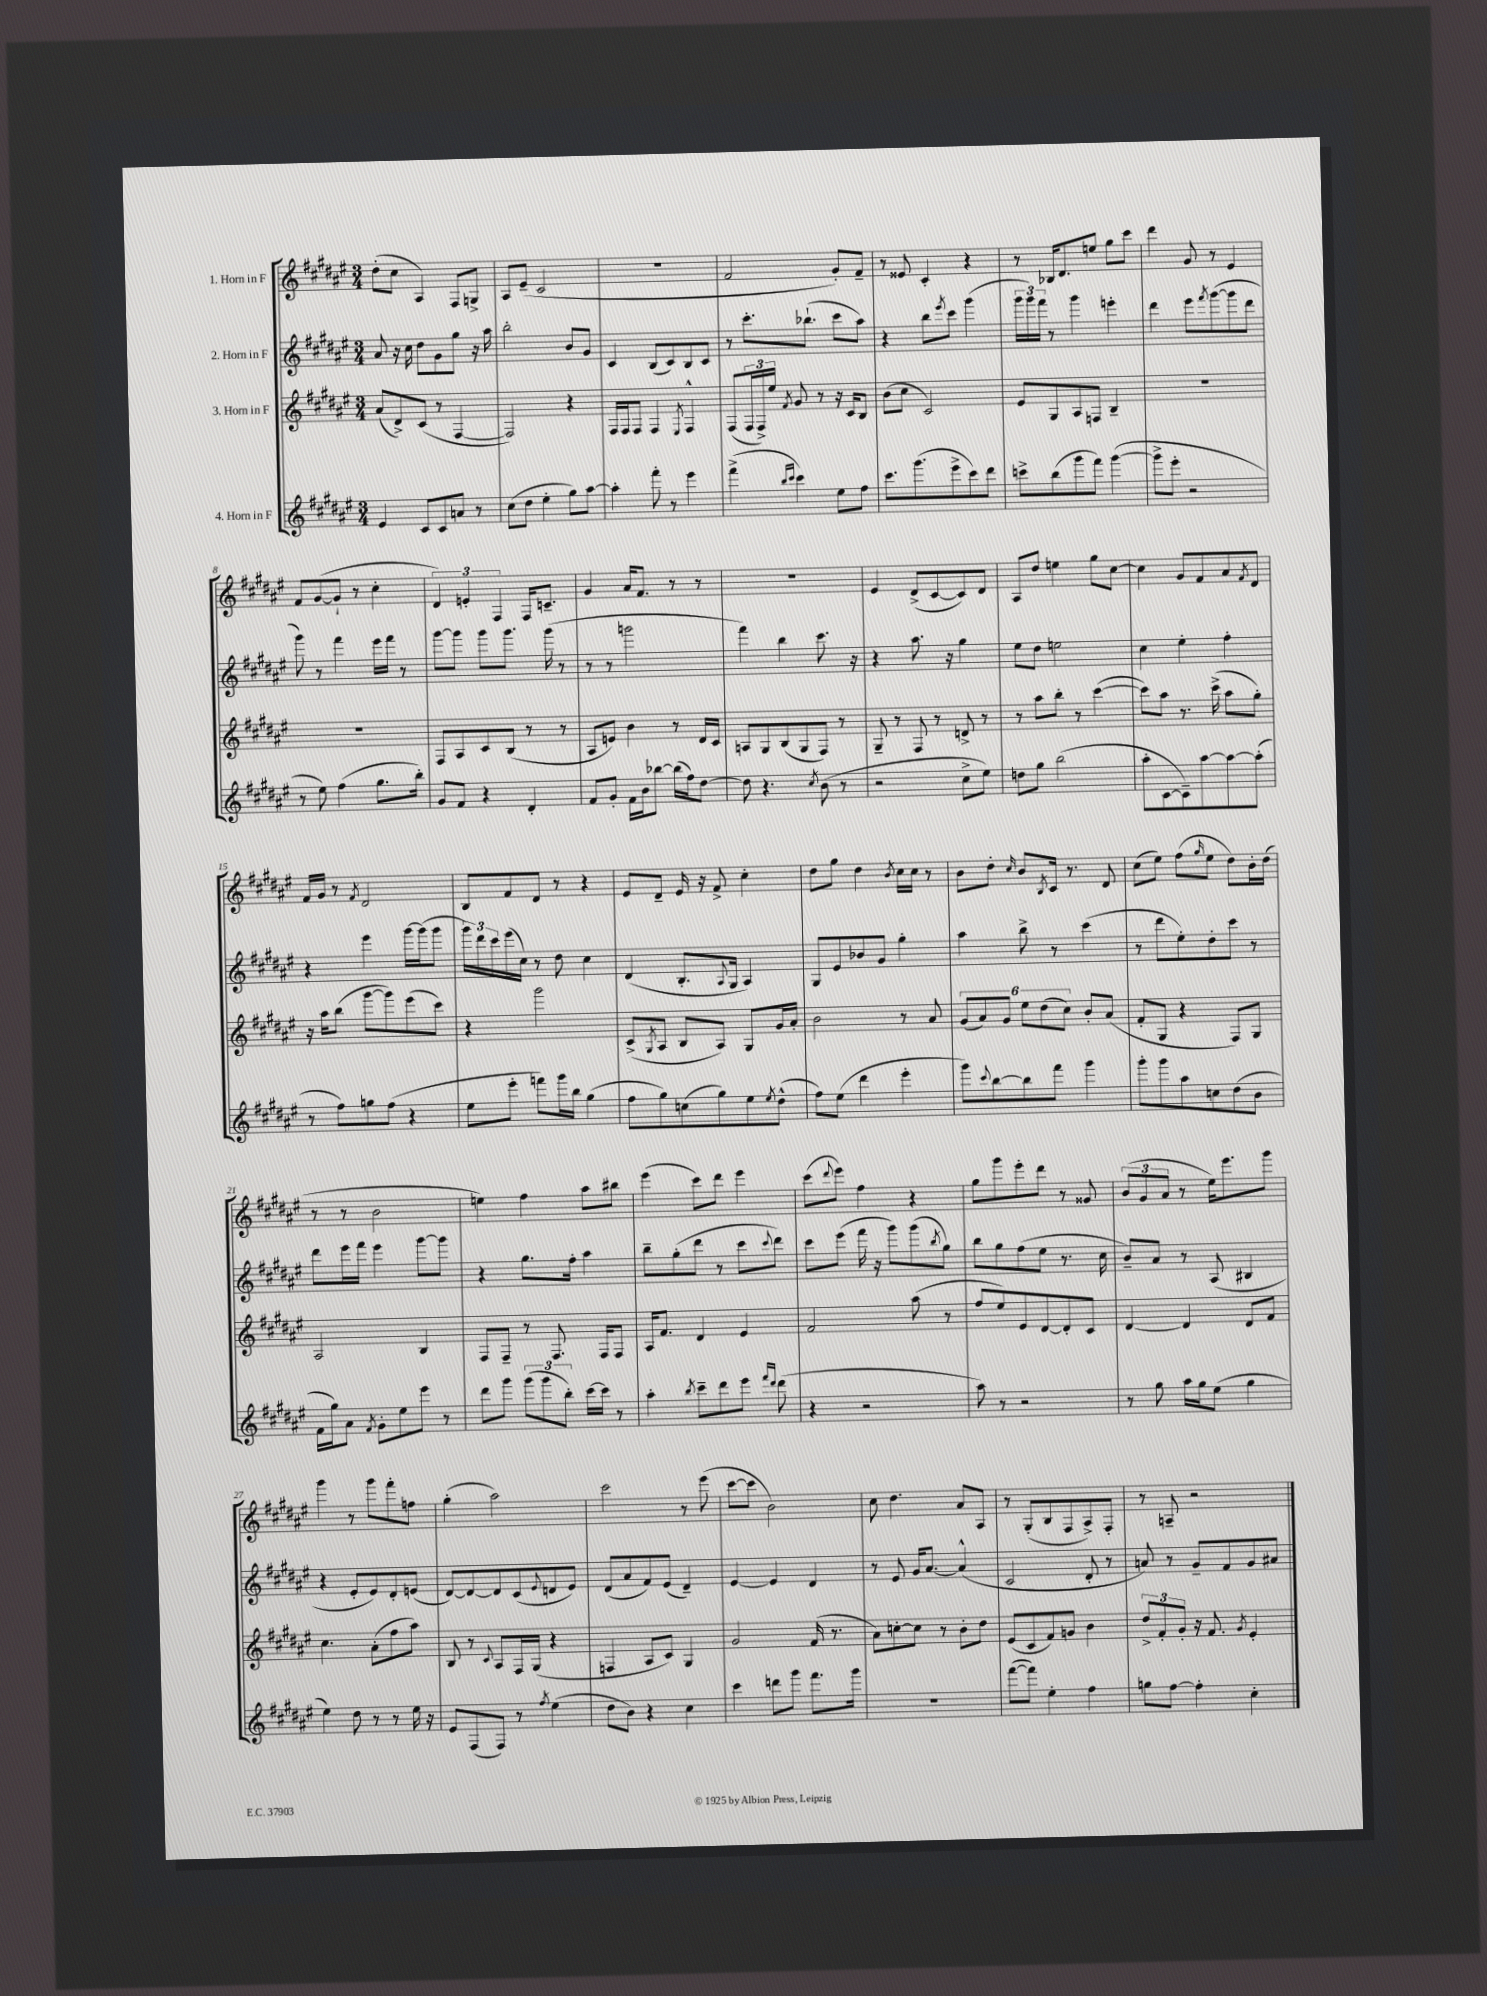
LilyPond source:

<<
\new StaffGroup <<
\new Staff = "s0" \with { instrumentName = "1. Horn in F" } {
    \clef treble \key fis \major \numericTimeSignature \time 3/4
    dis''8-.( cis''8 ais4) fis8 g8-> |
    ais8 eis'8--( cis'2 |
    R2. |
    fis'2 gis'8-.) fis'8-- |
    r8 eisis'8 cis'4-. r4 |
    r8 bes16 dis'8. e''8 gis''8 cis'''8 |
    dis'''4 gis'8 r8 eis'4 |
    fis'8 gis'8~( gis'8-! r8 cis''4-. |
    \tuplet 3/2 { dis'4) e'4-. fis4 } fis16 c'8.-- |
    gis'4 ais'16 fis'8. r8 r8 |
    R2. |
    eis'4 dis'8->( cis'8~ cis'8) dis'8 |
    ais8 dis''8 e''4 gis''8 cis''8~ |
    cis''4 gis'8 fis'8 ais'8 \acciaccatura { fis'8 } dis'8 |
    fis'16 gis'16 r8 \acciaccatura { fis'8 } dis'2 |
    b8 fis'8 dis'8 r8 r4 |
    eis'8 dis'8-- eis'16 r16 fis'8-> cis''4-. |
    dis''8 gis''8 dis''4 \acciaccatura { b'8 } cis''16 cis''16 r8 |
    b'8 dis''8-. \grace { cis''16 } b'8 \acciaccatura { b8 } cis'16 r8. dis'8 |
    cis''8( eis''8) fis''8( \grace { gis''16 } eis''8 dis''8) b'16-. dis''16( |
    r8 r8 b'2 |
    e''4) fis''4 ais''8 bis''8 |
    eis'''4( cis'''8) dis'''8 eis'''4 |
    cis'''8( \appoggiatura { dis'''8 } eis'''8) fis''4 r4 |
    gis''8 gis'''8 eis'''8-. dis'''8 r8 gisis'8 |
    \tuplet 3/2 { b'8( gis'8 ais'8 } r8 eis''16) eis'''8. gis'''8 |
    gis'''4 r8 gis'''8 fis'''8-. f''8 |
    gis''4-.( ais''2) |
    cis'''2 r8 eis'''8( |
    cis'''8~ cis'''8 b'2) |
    cis''8 dis''4. ais'8 ais8 |
    r8 gis8-.( b8 fis8 ais8->) fis8-. |
    r8 a8-- r2 \bar "|." |
}
\new Staff = "s1" \with { instrumentName = "2. Horn in F" } {
    \clef treble \key fis \major \numericTimeSignature \time 3/4
    ais'8 r16 cis''16 dis''8 gis'8 gis''8 r16 ais''16 |
    b''2-. b'8 gis'8 |
    cis'4 b8( cis'8) b8 cis'8 |
    r8 cis'''8.-. bes''8.-!( cis'''8 ais''8) |
    r4 b''8 \acciaccatura { eis'''8 } cis'''8 gis'''4( |
    \tuplet 3/2 { gis'''16 gis'''16) fis'''16 } r8 gis'''4 e'''4-. |
    dis'''4 eis'''8 \acciaccatura { fis'''8 } gis'''8~( gis'''8 dis'''8 |
    gis'''8) r8 fis'''4 eis'''16 fis'''16 r8 |
    gis'''8~ gis'''8 gis'''8 gis'''8. gis'''16( r8 |
    r8 r8 g'''2 |
    fis'''4) b''4 cis'''8. r16 |
    r4 ais''8. r16 gis''4 |
    eis''8 dis''8 e''2 |
    cis''4 eis''4-. fis''4-. |
    r4 eis'''4 gis'''16~ gis'''16( gis'''8 |
    \tuplet 3/2 { gis'''16) dis'''16 cis'''16 } eis'''16( cis''16) r8 dis''8 cis''4 |
    dis'4( b8.-. \appoggiatura { ais8 } gis16 ais4) |
    gis8 eis'8 bes'8 gis'8 gis''4-. |
    ais''4 b''8-> r8 cis'''4( |
    r8 dis'''8 eis''8-.) dis''8-. cis'''8 r8 |
    dis'''8 eis'''16 fis'''16 eis'''4 gis'''8~ gis'''8 |
    r4 gis''8. fis''16-. ais''4 |
    b''8-- gis''8-.( dis'''8 r8 cis'''8 \appoggiatura { cis'''8 } dis'''8) |
    cis'''8 eis'''8( fis'''16 r16 gis'''8) gis'''8( \acciaccatura { b''8 } gis''8) |
    b''8 gis''8 fis''8( eis''8 r8. cis''16 |
    b'8--) ais'8 r8 ais8( bis4 |
    r4 eis'8-. eis'8) dis'8-. e'8( |
    dis'8~) dis'8~ dis'8 cis'8( \appoggiatura { eis'8 } d'8 eis'8) |
    dis'8( ais'8 fis'8) eis'8( dis'4--) |
    eis'4~ eis'4 dis'4 |
    r8 eis'8 gis'16 ais'8.~ ais'4-^( |
    cis'2 dis'8-. r8 |
    a'8) r8 gis'8-- fis'8 gis'8 ais'8 \bar "|." |
}
\new Staff = "s2" \with { instrumentName = "3. Horn in F" } {
    \clef treble \key fis \major \numericTimeSignature \time 3/4
    ais'8( dis'8->) cis'8( r8 fis4~ |
    fis2) r4 |
    fis16 fis16 fis8 fis4 \acciaccatura { eis8 } fis4-^ |
    fis8( \tuplet 3/2 { fis16 fis16->) eis''16 } \acciaccatura { fis'8 } gis'8 r8 r16 cis'16 b8 |
    b'8( cis''8 cis'2) |
    eis'8 gis8 ais8 f8 b4-- |
    R2. |
    R2. |
    fis8 ais8 cis'8 b8( r8 r8 |
    ais8 e'8) b'4 r8 dis'16 cis'16 |
    a8 gis8 b8( gis8 fis8) r8 |
    gis8-- r8 fis8 r8 d'8-> r8 |
    r8 ais''8 b''8-. r8 cis'''4~( |
    cis'''8) ais''8 r8. cis'''16->( ais''8 gis''8-.) |
    r16 ais''16 b''8( gis'''8~ gis'''8) eis'''8( cis'''8) |
    r4 gis'''2 |
    cis'8->( \acciaccatura { gis8 } ais8 b8 ais8) gis8 gis'16 ais'16-. |
    b'2 r8 ais'8 |
    \tuplet 6/4 { gis'8( ais'8) gis'8 eis''8 dis''8( cis''8) } b'8-. ais'8( |
    fis'8-. gis8 r4 fis8) gis8 |
    ais2 b4 |
    fis8 fis8-- r8 fis8. fis16 fis8 |
    ais16 fis'8. dis'4 eis'4 |
    fis'2 ais''8( r8 |
    fis''8 eis''8) eis'8 dis'8~ dis'8-. cis'8 |
    dis'4~ dis'4 dis'8 fis'8 |
    cis''4. ais'8-.( fis''8 ais''8) |
    b8 r8 \appoggiatura { cis'8 } ais8 fis16 gis16( r4 |
    f4 ais8 cis'8) gis4 |
    gis'2 fis'16( r8. |
    ais'8) c''8~-. c''8 r8 b'8-. dis''8 |
    eis'8( cis'8 fis'8) g'8 b'4 |
    \tuplet 3/2 { dis''8-> fis'8-. gis'8-. } r16 fis'8. \acciaccatura { gis'8 } eis'4-. \bar "|." |
}
\new Staff = "s3" \with { instrumentName = "4. Horn in F" } {
    \clef treble \key fis \major \numericTimeSignature \time 3/4
    eis'4 cis'8 cis'8 a'8 r8 |
    cis''8( dis''8 eis''4-. gis''8) ais''8~ |
    ais''4-. fis'''8-. r8 eis'''4 |
    fis'''4->( \grace { b''16 cis'''16 } cis'''4) eis''8 fis''8 |
    cis'''8. gis'''8.( eis'''8-> cis'''8) dis'''8 |
    c'''8-> b''8( gis'''8 fis'''8) gis'''4~( |
    gis'''8-> eis'''8-. r2 |
    r8 eis''8) fis''4( gis''8. b''16-.) |
    gis'8 fis'8 r4 dis'4-. |
    fis'8 gis'8-. fis'16 b'16 bes''8~ bes''16( fis''16) dis''8~ |
    dis''8 r4. \acciaccatura { cis''8 } b'8( r8 |
    r2 cis''8-> eis''8) |
    d''8 gis''8 b''2( |
    ais''8-. cis'8~ cis'8--) ais''8~ ais''8~ ais''8-.( |
    r8 fis''8) g''8 fis''8( r4 |
    eis''8 eis'''8-. f'''8) gis'''16 b''16 gis''4( |
    fis''8 gis''8) c''8( gis''8) eis''8 \acciaccatura { eis''8 } dis''8-^( |
    fis''8) eis''8( dis'''4 eis'''4-. |
    gis'''8) \appoggiatura { cis'''8 } b''8~ b''8 fis'''8 gis'''4 |
    gis'''8-. gis'''8 ais''8 c''8 dis''8( b'8 |
    fis'16 gis''16) ais'8 \acciaccatura { fis'8 } gis'8-. eis''8 eis'''8 r8 |
    dis'''8 gis'''8 \tuplet 3/2 { gis'''8( gis'''8 b''8-.) } cis'''16~ cis'''16 r8 |
    ais''4-. \acciaccatura { b''8 } cis'''8-- dis'''8 eis'''8 \grace { fis'''16 dis'''16 } dis'''8( |
    r4 r2 |
    ais''8) r8 r2 |
    r8 gis''8 ais''16 gis''16 eis''8( gis''4 |
    eis''4) dis''8 r8 r8 eis''16 r16 |
    eis'8 fis8( fis8) r8 \acciaccatura { fis''8 } eis''4( |
    dis''8 b'8) r4 cis''4 |
    cis'''4 d'''8 gis'''8 fis'''8. gis'''16 |
    R2. |
    fis'''8~( fis'''8) eis''4-. fis''4 |
    g''8 fis''8~ fis''4-. cis''4-. \bar "|." |
}
>>
>>
